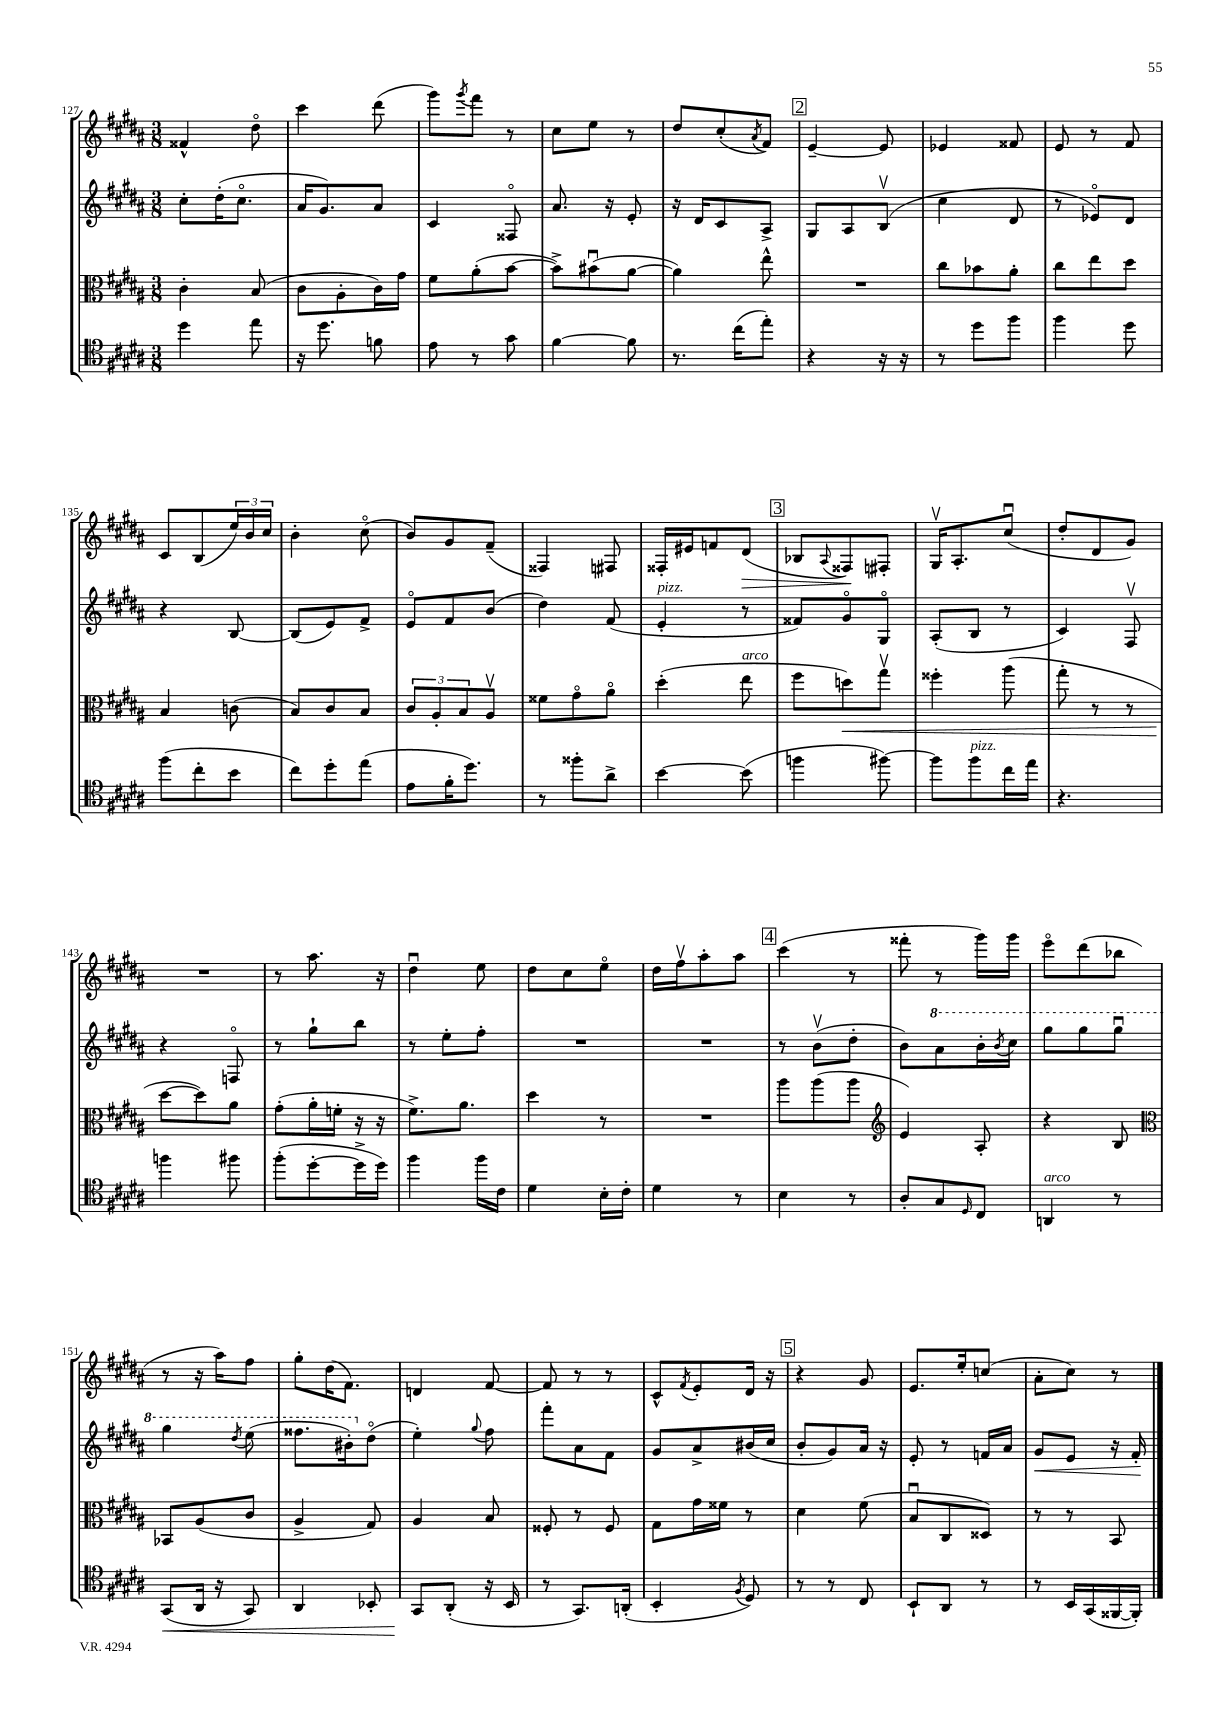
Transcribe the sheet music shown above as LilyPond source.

<<
\new StaffGroup <<
\new Staff = "s0" {
    \clef treble \key b \major \numericTimeSignature \time 3/8
    fisis'4-^ dis''8\flageolet |
    cis'''4 dis'''8( |
    gis'''8) \acciaccatura { gis'''8 } fis'''8 r8 |
    cis''8 e''8 r8 |
    dis''8 cis''8-.( \acciaccatura { ais'8 } fis'8) |
    \mark \markup { \box "2" } e'4~-- e'8 |
    ees'4 fisis'8 |
    e'8 r8 fis'8 |
    cis'8 b8( \tuplet 3/2 { e''16) b'16 cis''16 } |
    b'4-. cis''8\flageolet( |
    b'8) gis'8 fis'8--( |
    fisis4) fis8 |
    fisis16-. eis'16 f'8 dis'8\>( |
    \mark \markup { \box "3" } bes8 \appoggiatura { ais8 } fisis8\!) fis8-. |
    gis16\upbow ais8.-. cis''8\downbow( |
    dis''8-. dis'8 gis'8) |
    R4. |
    r8 ais''8. r16 |
    dis''4\downbow e''8 |
    dis''8 cis''8 e''8\flageolet |
    dis''16 fis''16\upbow ais''8-. ais''8 |
    \mark \markup { \box "4" } cis'''4( r8 |
    fisis'''8-. r8 gis'''16) gis'''16 |
    e'''8\flageolet dis'''8( bes''8 |
    r8 r16 ais''16) fis''8 |
    gis''8-. dis''16( fis'8.) |
    d'4 fis'8~ |
    fis'8 r8 r8 |
    cis'8-^ \acciaccatura { fis'8 } e'8-. dis'16 r16 |
    \mark \markup { \box "5" } r4 gis'8 |
    e'8. e''16-. c''8( |
    ais'8-. cis''8) r8 \bar "|." |
}
\new Staff = "s1" {
    \clef treble \key b \major \numericTimeSignature \time 3/8
    cis''8-. dis''16-.( cis''8.\flageolet |
    ais'16 gis'8.) ais'8 |
    cis'4 fisis8\flageolet |
    ais'8. r16 e'8-. |
    r16 dis'16 cis'8 ais8-> |
    \mark \markup { \box "2" } gis8 ais8 b8\upbow( |
    cis''4 dis'8 |
    r8 ees'8\flageolet) dis'8 |
    r4 b8~ |
    b8( e'8) fis'8-> |
    e'8\flageolet fis'8 b'8( |
    dis''4) fis'8( |
    e'4-.^\markup { \italic "pizz." } r8 |
    \mark \markup { \box "3" } fisis'8) gis'8\flageolet gis8\flageolet |
    ais8-.( b8 r8 |
    cis'4) fis8\upbow |
    r4 f8\flageolet |
    r8 gis''8-! b''8 |
    r8 e''8-. fis''8-. |
    R4. |
    R4. |
    \mark \markup { \box "4" } r8 b'8\upbow( dis''8-. |
    b'8) \ottava #1 ais''8 b''16-. \acciaccatura { b''8 } cis'''16 |
    gis'''8 gis'''8 gis'''8\downbow |
    gis'''4 \acciaccatura { dis'''8 } e'''8( |
    fisis'''8. bis''16-.) \ottava #0 dis''8\flageolet( |
    e''4-.) \appoggiatura { gis''8 } fis''8 |
    fis'''8-. ais'8 fis'8 |
    gis'8 ais'8-> bis'16( cis''16 |
    \mark \markup { \box "5" } b'8-. gis'8) ais'16 r16 |
    e'8-. r8 f'16 ais'16 |
    gis'8\< e'8 r16 fis'16-.\! \bar "|." |
}
\new Staff = "s2" {
    \clef alto \key b \major \numericTimeSignature \time 3/8
    cis'4-. b8( |
    cis'8 ais8-. cis'16) gis'16 |
    fis'8 ais'8-.( b'8~ |
    b'8->) bis'8\downbow( ais'8~ |
    ais'4) e''8-^ |
    \mark \markup { \box "2" } R4. |
    cis''8 bes'8 ais'8-. |
    cis''8 e''8 dis''8 |
    b4 c'8( |
    b8) cis'8 b8 |
    \tuplet 3/2 { cis'8 ais8-. b8 } ais8\upbow |
    fisis'8 gis'8\flageolet ais'8\flageolet |
    dis''4-.( e''8^\markup { \italic "arco" } |
    \mark \markup { \box "3" } fis''8 d''8\<) gis''8\upbow |
    fisis''4-. ais''8( |
    gis''8-. r8 r8 |
    dis''8~\! dis''8) ais'8 |
    gis'8-.( ais'16-. f'16-. r16 r16 |
    fis'8.->) ais'8. |
    dis''4 r8 |
    R4. |
    \mark \markup { \box "4" } ais''8 ais''8( ais''8 |
    \clef treble e'4) ais8-. |
    r4 b8 |
    \clef alto bes,8 ais8( cis'8 |
    ais4-> gis8) |
    ais4 b8 |
    fisis8-. r8 fisis8 |
    gis8 gis'16 fisis'16 r8 |
    \mark \markup { \box "5" } dis'4 fis'8( |
    b8\downbow cis8 disis8) |
    r8 r8 b,8 \bar "|." |
}
\new Staff = "s3" {
    \clef tenor \key b \major \numericTimeSignature \time 3/8
    dis''4 e''8 |
    r16 dis''8. f'8 |
    e'8 r8 gis'8 |
    fis'4~ fis'8 |
    r8. cis''16( e''8-.) |
    \mark \markup { \box "2" } r4 r16 r16 |
    r8 dis''8 fis''8 |
    fis''4 dis''8 |
    fis''8( cis''8-. b'8 |
    cis''8) dis''8-. e''8( |
    e'8 fis'16-. dis''8.) |
    r8 fisis''8-. ais'8-> |
    b'4~ b'8( |
    \mark \markup { \box "3" } f''4 fis''8~) |
    fis''8 fis''8^\markup { \italic "pizz." } cis''16 e''16 |
    r4. |
    f''4 fis''8 |
    fis''8-.( dis''8~-. dis''16-> dis''16) |
    fis''4 fis''16 cis'16 |
    dis'4 b16-. cis'16-. |
    dis'4 r8 |
    \mark \markup { \box "4" } b4 r8 |
    ais8-. gis8 \grace { dis16 } cis8 |
    a,4^\markup { \italic "arco" } r8 |
    gis,8\<( ais,16 r16 gis,8) |
    ais,4 bes,8-. |
    gis,8\! ais,8-.( r16 b,16 |
    r8 gis,8.) a,16-.( |
    b,4-. \acciaccatura { fis8 } dis8) |
    \mark \markup { \box "5" } r8 r8 cis8 |
    b,8-! ais,8 r8 |
    r8 b,16 gis,16( fisis,16~ fisis,16-.) \bar "|." |
}
>>
>>
\layout { \context { \Score currentBarNumber = #127 } }
